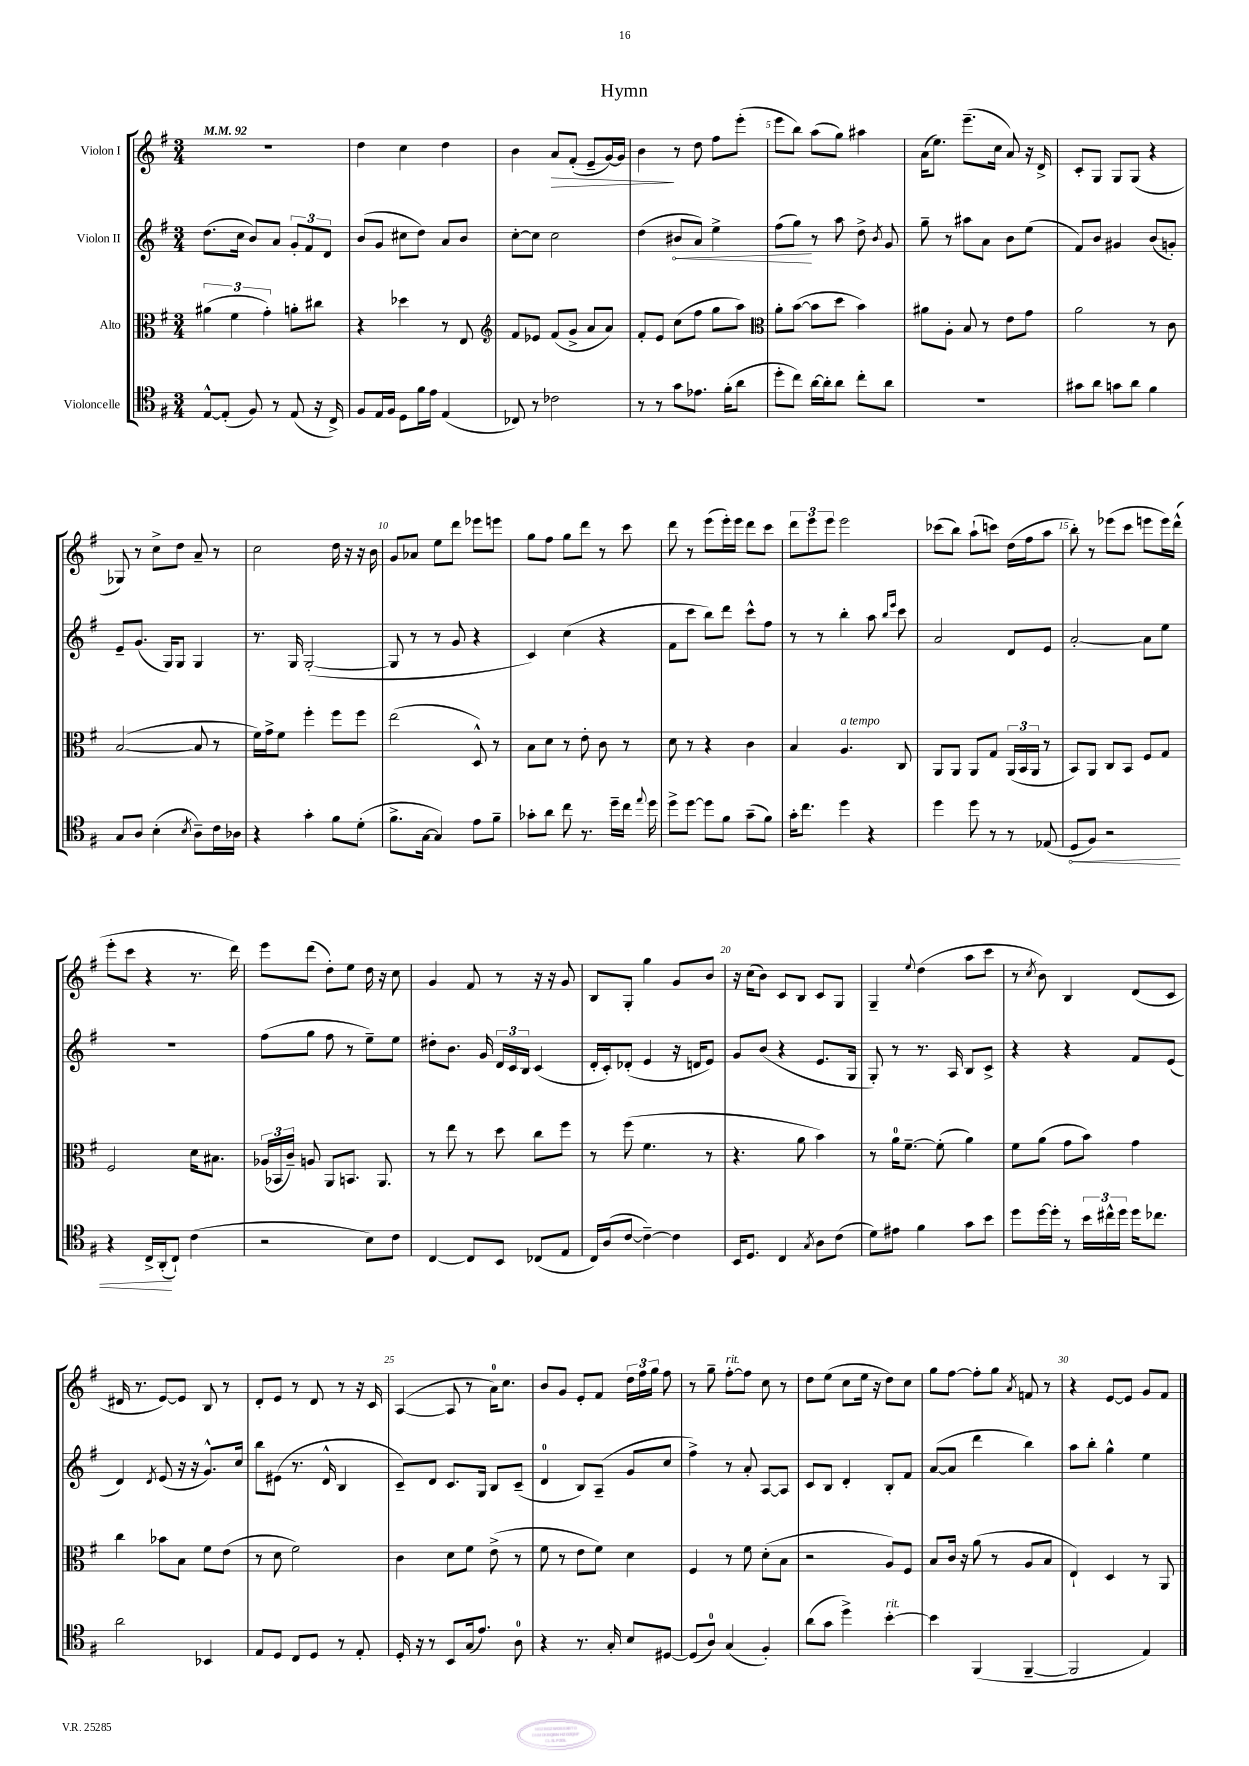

**kern	**kern	**kern	**kern
*staff4	*staff3	*staff2	*staff1
*clefC4	*clefC3	*clefG2	*clefG2
*k[f#]	*k[f#]	*k[f#]	*k[f#]
*M3/4	*M3/4	*M3/4	*M3/4
*MM92	*MM92	*MM92	*MM92
[8E^^	(6a#	(8.dd	2.r
(8E']	.	.	.
.	6f#	.	.
.	.	16cc	.
8F#)	.	8b)	.
.	6g')	.	.
8r	.	8a	.
(8E	8a'	12g'	.
.	.	12f#	.
16r	8cc#	.	.
.	.	12d	.
16C^)	.	.	.
=	=	=	=
8F#	4r	(8b	4dd
16E	.	8g	.
16F#	.	.	.
8D	4dd-	8cc#	4cc
16f#	.	8dd)	.
16e	.	.	.
(4E	8r	8a	4dd
.	8E	8b	.
=	=	=	=
*	*clefG2	*	*
8C-)	8f#	[8cc'	4b
8r	8e-	8cc]	.
2c-	(8f#	2cc	8a
.	8g^	.	(8f#'
.	8a	.	8e~
.	8a)	.	[16g)
.	.	.	16g]
=	=	=	=
8r	8f#'	(4dd	4b
8r	8e	.	.
8g	(8cc	8b#	8r
8.e-	8ff#	8a)	8dd
.	8gg	4ee^	8ff#
(16f#'	.	.	.
8a	8aa)	.	(8eee'
=	=	=	=
*	*clefC3	*	*
8dd'	8a'	(8ff#	8eee
8cc)	([8b	8gg)	8bb)
[16a	8b]	8r	(8aa
16a']	.	.	.
8a	8dd	8aa	8gg)
8cc'	4b)	8dd^	4aa#
.	.	8qb	.
8a	.	8g	.
=	=	=	=
2.r	8a#	8gg~	(16a
.	.	.	8.ee)
.	8A'	8r	.
.	8B	8aa#	(8.eee~
.	8r	8a	.
.	.	.	16cc
.	8e	8b	8a)
.	8g	(8ee	16r
.	.	.	16d^
=	=	=	=
8g#	2a	8f#)	8c'
8a	.	8b	8G
8g	.	4g#	8G
8a	.	.	(8G
4f#	8r	(8b	4r
.	8c	8g')	.
=	=	=	=
8G	([2B	8e~	8G-)
8A	.	(8.g	8r
(4B'	.	.	8cc^
.	.	16G)	.
.	.	8G	8dd
8qB	.	.	.
8A~)	8B]	4G	8a~
16c	8r	.	8r
16A-	.	.	.
=	=	=	=
4r	16f#)	8.r	2cc
.	16g^	.	.
.	8f#	.	.
.	.	16G	.
4g'	4ff#'	([2G'	.
8f#	8ff#	.	16dd
.	.	.	16r
(8d'	8ff#	.	16r
.	.	.	16b
=	=	=	=
8.f#^	(2ee	8G]	8g
.	.	8r	8a-
[16G	.	.	.
4G])	.	8r	8ee
.	.	8g	8ddd
8e	8D^^)	4r	8eee-
8f#~	8r	.	8eee
=	=	=	=
8g-'	8B	4c)	8gg
8a	8d	.	8ff#
8cc	8r	(4cc	8gg
8.r	8e'	.	8ddd
.	8c	4r	8r
16dd~	.	.	.
16cc	8r	.	8ccc
8qqee	.	.	.
16dd	.	.	.
=	=	=	=
8dd^	8d	8f#	8ddd
[8dd	8r	8ccc	8r
8dd]	4r	8bb)	(8eee
8f#	.	8ddd	16eee')
.	.	.	16eee
(8g~	4c	8ccc^^	8ddd
8f#)	.	8ff#	8ccc
=	=	=	=
16g'	4B	8r	12ddd
8.cc	.	.	.
.	.	.	12eee
.	.	8r	.
.	.	.	12eee
4dd	4.A	4bb'	2eee
4r	.	8aa	.
.	.	16qqbb	.
.	.	16qqeee	.
.	8C	8ccc	.
=	=	=	=
4dd	8AA	2a	(8ccc-
.	8AA	.	8bb)
8dd	8AA	.	(8aa`
8r	8G	.	8ccc)
8r	(24AA	8d	(16dd
.	24BB	.	.
.	.	.	16ff#
.	24AA	.	.
(8E-	8r	8e	8aa
=	=	=	=
8D	8BB)	[2a'	8bb')
8F#)	8AA	.	8r
2r	8C	.	(8eee-
.	8BB	.	8ccc
.	8F#	8a]	8eee
.	8G	8ee	16eee)
.	.	.	(16ddd^^
=	=	=	=
4r	2F#	2.r	8eee'
.	.	.	8ccc
16C^	.	.	4r
(16AA'	.	.	.
8C`)	.	.	.
(4c	16d	.	8.r
.	8.B#	.	.
.	.	.	16ddd)
=	=	=	=
2r	(24A-	(8ff#	8eee
.	24BB-	.	.
.	24c~)	.	.
.	8A	8gg	(8ddd
.	8AA	8ff#	8dd')
.	8.BB	8r	8ee
8B)	.	8ee~)	16dd
.	8.AA	.	16r
8c	.	8ee	8cc
=	=	=	=
[4C	8r	8dd#'	4g
.	8ee	8.b	.
8C]	8r	.	8f#
.	.	16g	.
8BB	8dd	24d	8r
.	.	24c	.
.	.	24B	.
(8C-	8cc	(4c	16r
.	.	.	16r
8E	8ff#	.	8g
=	=	=	=
16C)	8r	16d'	8B
(16A	.	16c')	.
[8c	(8ff#	(8d-'	8G'
4c~_)	4.f#	4e	4gg
4c]	.	16r	8g
.	.	16d	.
.	8r	8e)	8b
=	=	=	=
16BB	4.r	8g	16r
8.D	.	.	(16cc
.	.	(8b	8b)
4C	.	4r	8c
.	8a	.	8B
8qG	.	.	.
8A	4b)	8.e	8c
(8c	.	.	8G
.	.	16G	.
=	=	=	=
8d)	8r	8G')	4G~
8e#	16a	8r	.
.	[8.f#~	.	.
.	.	.	8qqee
4f#	.	8.r	(4dd
.	(8f#']	.	.
.	.	16A	.
8g	4a)	8B	8aa
8b	.	8c^	8ccc
=	=	=	=
8dd	8f#	4r	8r
.	.	.	8qcc
[16dd	(8a	.	8b)
16dd']	.	.	.
8r	8g	4r	4B
24b	8b)	.	.
24cc#^^	.	.	.
24dd	.	.	.
16dd	4g	8f#	(8d
8.cc-	.	.	.
.	.	(8e	8c
=	=	=	=
2a	4cc	4d)	16d#
.	.	.	8.r
.	.	8qd	.
.	8b-	(8e	[8e)
.	8B	16r	8e]
.	.	16r	.
4BB-	8f#	8.g^^)	8B
.	(8e	.	8r
.	.	16cc	.
=	=	=	=
8E	8r	8bb	8d'
8D	8d	(8e#	8e
8C	2f#)	8.r	8r
8D	.	.	8d
.	.	16d^^	.
8r	.	4B	8r
8E'	.	.	16r
.	.	.	16c
=	=	=	=
16D'	4c	8c~)	([4A
16r	.	.	.
8r	.	8d	.
8BB	8d	8.c	8A]
(16G	8f#	.	8r
8.e)	.	16G	.
.	(8e^	8B	16a)
.	.	.	8.cc
8A	8r	(8c~	.
=	=	=	=
4r	8f#	4d	8b
.	8r	.	8g
8.r	8e	8B)	8e'
.	8f#)	(8A~	8f#
16G'	.	.	.
8B	4d	8g	24dd
.	.	.	24ff#
.	.	.	24gg
[8D#	.	8cc	8ff#
=	=	=	=
(8D#]	4F#	4ff#^)	8r
8A)	.	.	8gg~
(4G	8r	8r	[8ff#'
.	8f#	8a'	8ff#]
4F#')	(8d'	[8A	8cc
.	8B	8A]	8r
=	=	=	=
(8a	2r	8c	8dd
8g	.	8B	(8ee
4dd^)	.	4d'	8cc
.	.	.	16ee
.	.	.	16r
[4b'	8A)	8B'	8dd)
.	8F#	8f#	8cc
=	=	=	=
4b]	8B	([8a	8gg
.	16c	8a]	[8ff#
.	16r	.	.
(4FF#	(8a	4ddd	8ff#']
.	8r	.	8gg
.	.	.	8qa
[4FF#~	8A	4bb)	8f
.	8B	.	8r
=	=	=	=
2FF#]	4E`)	8aa	4r
.	.	8bb'	.
.	4D	4gg^^	[8e
.	.	.	8e]
4E)	8r	4ee	8g
.	8AA	.	8f#
==	==	==	==
*-	*-	*-	*-
